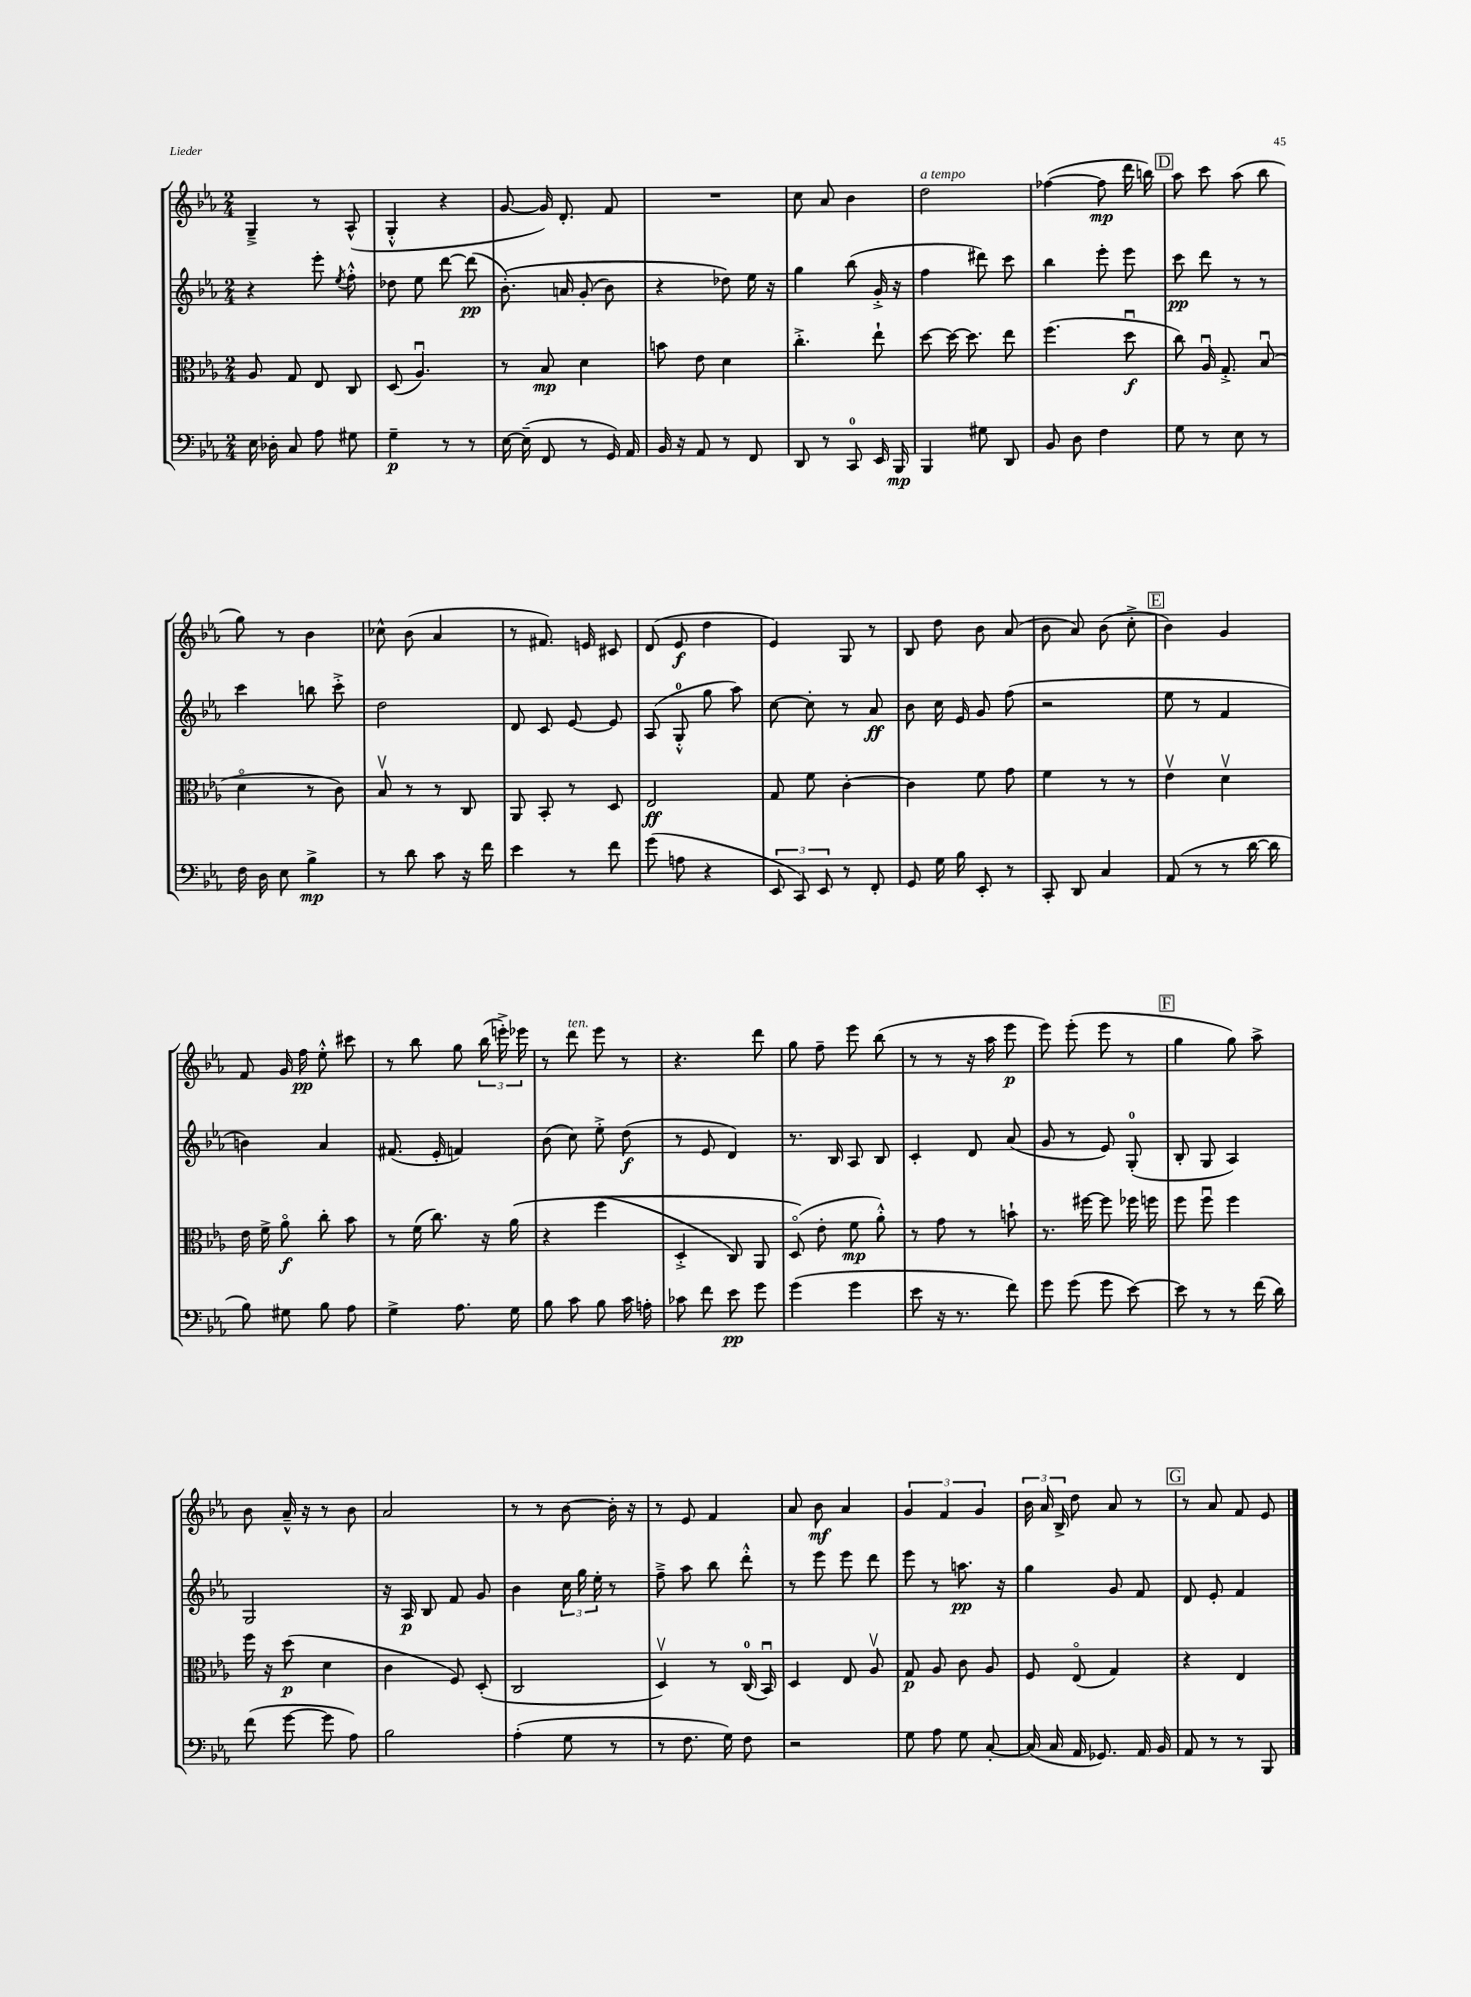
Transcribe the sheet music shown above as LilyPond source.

<<
\new StaffGroup <<
\new Staff = "s0" {
    \clef treble \key ees \major \numericTimeSignature \time 2/4
    \autoBeamOff g4---> r8 aes8-^( |
    g4-.-^ r4 |
    g'8~ g'16) d'8.-. f'8 |
    R2 |
    c''8 aes'8 bes'4 |
    d''2^\markup { \italic "a tempo" } |
    fes''4~( fes''8\mp d'''16 b''16) |
    \mark \markup { \box "D" } aes''8 c'''8 aes''8( bes''8 |
    g''8) r8 bes'4 |
    ces''8-^ bes'8( aes'4 |
    r8 fis'8.) e'16 cis'8 |
    d'8( ees'8\f d''4 |
    ees'4) g8 r8 |
    bes8 d''8 bes'8 aes'8( |
    bes'8 aes'8) bes'8( c''8-.-> |
    \mark \markup { \box "E" } bes'4) g'4 |
    f'8 g'16 f''16\pp ees''8-.-^ cis'''8 |
    r8 bes''8 g''8 \tuplet 3/2 { bes''16( e'''16-.->) ees'''16 } |
    r8 d'''8^\markup { \italic "ten." } ees'''8 r8 |
    r4. d'''8 |
    g''8 f''8-- ees'''8 bes''8( |
    r8 r8 r16 aes''16 ees'''8\p |
    ees'''8) ees'''8-.( ees'''8 r8 |
    \mark \markup { \box "F" } g''4 g''8) aes''8-> |
    bes'8 aes'16---^ r16 r8 bes'8 |
    aes'2 |
    r8 r8 bes'8~ bes'16-. r16 |
    r8 ees'8 f'4 |
    aes'8 bes'8\mf aes'4 |
    \tuplet 3/2 { g'4 f'4 g'4 } |
    \tuplet 3/2 { bes'16 aes'16 bes16-> } d''8 aes'8 r8 |
    \mark \markup { \box "G" } r8 aes'8 f'8 ees'8 \bar "|." |
}
\new Staff = "s1" {
    \clef treble \key ees \major \numericTimeSignature \time 2/4
    \autoBeamOff r4 ees'''8-. \acciaccatura { ees''8 } f''8-.-^ |
    des''8 ees''8 d'''8~ d'''8\pp( |
    bes'8.-.)\( a'16 g'8-.( bes'8) |
    r4 des''8\) ees''16 r16 |
    g''4 bes''8( g'16-.-> r16 |
    f''4 dis'''8) c'''8 |
    bes''4 ees'''8-. ees'''8 |
    \mark \markup { \box "D" } c'''8\pp d'''8 r8 r8 |
    c'''4 b''8 c'''8-.-> |
    d''2 |
    d'8 c'8 ees'8~ ees'8 |
    aes8( g8-0-.-^ g''8 aes''8) |
    c''8~ c''8-. r8 aes'8\ff |
    bes'8 c''16 ees'16 g'8 f''8( |
    r2 |
    \mark \markup { \box "E" } ees''8 r8 f'4 |
    b'4) aes'4 |
    fis'8.( ees'16-. f'4) |
    bes'8( c''8) ees''8-.-> d''8\f( |
    r8 ees'8 d'4) |
    r8. bes16 aes8 bes8 |
    c'4-. d'8 aes'8( |
    g'8 r8 ees'8) g8-0-.( |
    \mark \markup { \box "F" } bes8-. g8 aes4) |
    g2 |
    r16 aes16\p bes8 f'8 g'8 |
    bes'4 \tuplet 3/2 { c''16 g''16 ees''16-. } r8 |
    f''8---> aes''8 bes''8 d'''8-.-^ |
    r8 ees'''8 ees'''8 d'''8 |
    ees'''8 r8 a''8.\pp r16 |
    g''4 g'8 f'8 |
    \mark \markup { \box "G" } d'8 ees'8-. f'4 \bar "|." |
}
\new Staff = "s2" {
    \clef alto \key ees \major \numericTimeSignature \time 2/4
    \autoBeamOff aes8 g8 ees8 c8 |
    d8( aes4.\downbow) |
    r8 bes8\mp d'4 |
    b'8 ees'8 d'4 |
    c''4.-.-> ees''8-! |
    d''8~ d''16~ d''8. ees''8 |
    f''4.( d''8\downbow\f |
    \mark \markup { \box "D" } c''8) aes16\downbow g8.-.-> bes8\downbow( |
    d'4\flageolet r8 c'8) |
    bes8\upbow r8 r8 c8 |
    aes,8 bes,8-. r8 d8 |
    ees2\ff |
    g8 f'8 c'4~-. |
    c'4 f'8 g'8 |
    f'4 r8 r8 |
    \mark \markup { \box "E" } ees'4\upbow d'4\upbow |
    ees'16 f'16-> aes'8\flageolet\f c''8-. bes'8 |
    r8 f'16( c''8.) r16 aes'16\( |
    r4 f''4( |
    d4-.-> c8) aes,8 |
    d8\flageolet(\) ees'8-. f'8\mp aes'8-.-^) |
    r8 g'8 r8 b'8-! |
    r8. fis''16~ fis''8 fes''16 f''16 |
    \mark \markup { \box "F" } f''8 f''8\downbow f''4 |
    f''16 r16 d''8\p( d'4 |
    c'4 f8) d8-.( |
    c2 |
    d4\upbow) r8 c16-0( bes,16\downbow) |
    d4 ees8 aes8\upbow |
    g8\p aes8 c'8 aes8 |
    f8 ees8\flageolet( g4) |
    \mark \markup { \box "G" } r4 ees4 \bar "|." |
}
\new Staff = "s3" {
    \clef bass \key ees \major \numericTimeSignature \time 2/4
    \autoBeamOff ees16 des16-. c8 aes8 gis8 |
    g4--\p r8 r8 |
    ees16~ ees16--( f,8 r8 g,16) aes,16 |
    bes,16 r16 aes,8 r8 f,8 |
    d,8 r8 c,8-0 ees,16 bes,,16\mp |
    bes,,4 gis8 d,8 |
    bes,8 d8 f4 |
    \mark \markup { \box "D" } g8 r8 ees8 r8 |
    f16 d16 ees8 bes4->\mp |
    r8 d'8 c'8 r16 f'16 |
    ees'4 r8 f'8 |
    g'8( a8 r4 |
    \tuplet 3/2 { ees,8 c,8) ees,8 } r8 f,8-. |
    g,8 g16 bes16 ees,8-. r8 |
    c,8-. d,8 c4 |
    \mark \markup { \box "E" } aes,8( r8 r8 d'16~ d'16 |
    bes8) gis8 bes8 aes8 |
    g4-> aes8. g16 |
    bes8 c'8 bes8 c'16 a16-. |
    ces'8 f'8 ees'8\pp g'8 |
    g'4( g'4 |
    ees'8 r16 r8. f'8) |
    g'8 g'8( g'8 ees'8~) |
    \mark \markup { \box "F" } ees'8 r8 r8 f'16( d'16) |
    f'8( g'8~ g'8 aes8) |
    bes2 |
    aes4-.( g8 r8 |
    r8 f8. g16) f8 |
    r2 |
    g8 aes8 g8 c8~-. |
    c16( c16 aes,16 ges,8.) aes,16 bes,16 |
    \mark \markup { \box "G" } aes,8 r8 r8 bes,,8 \bar "|." |
}
>>
>>
\layout { \context { \Score \remove "Bar_number_engraver" } }
